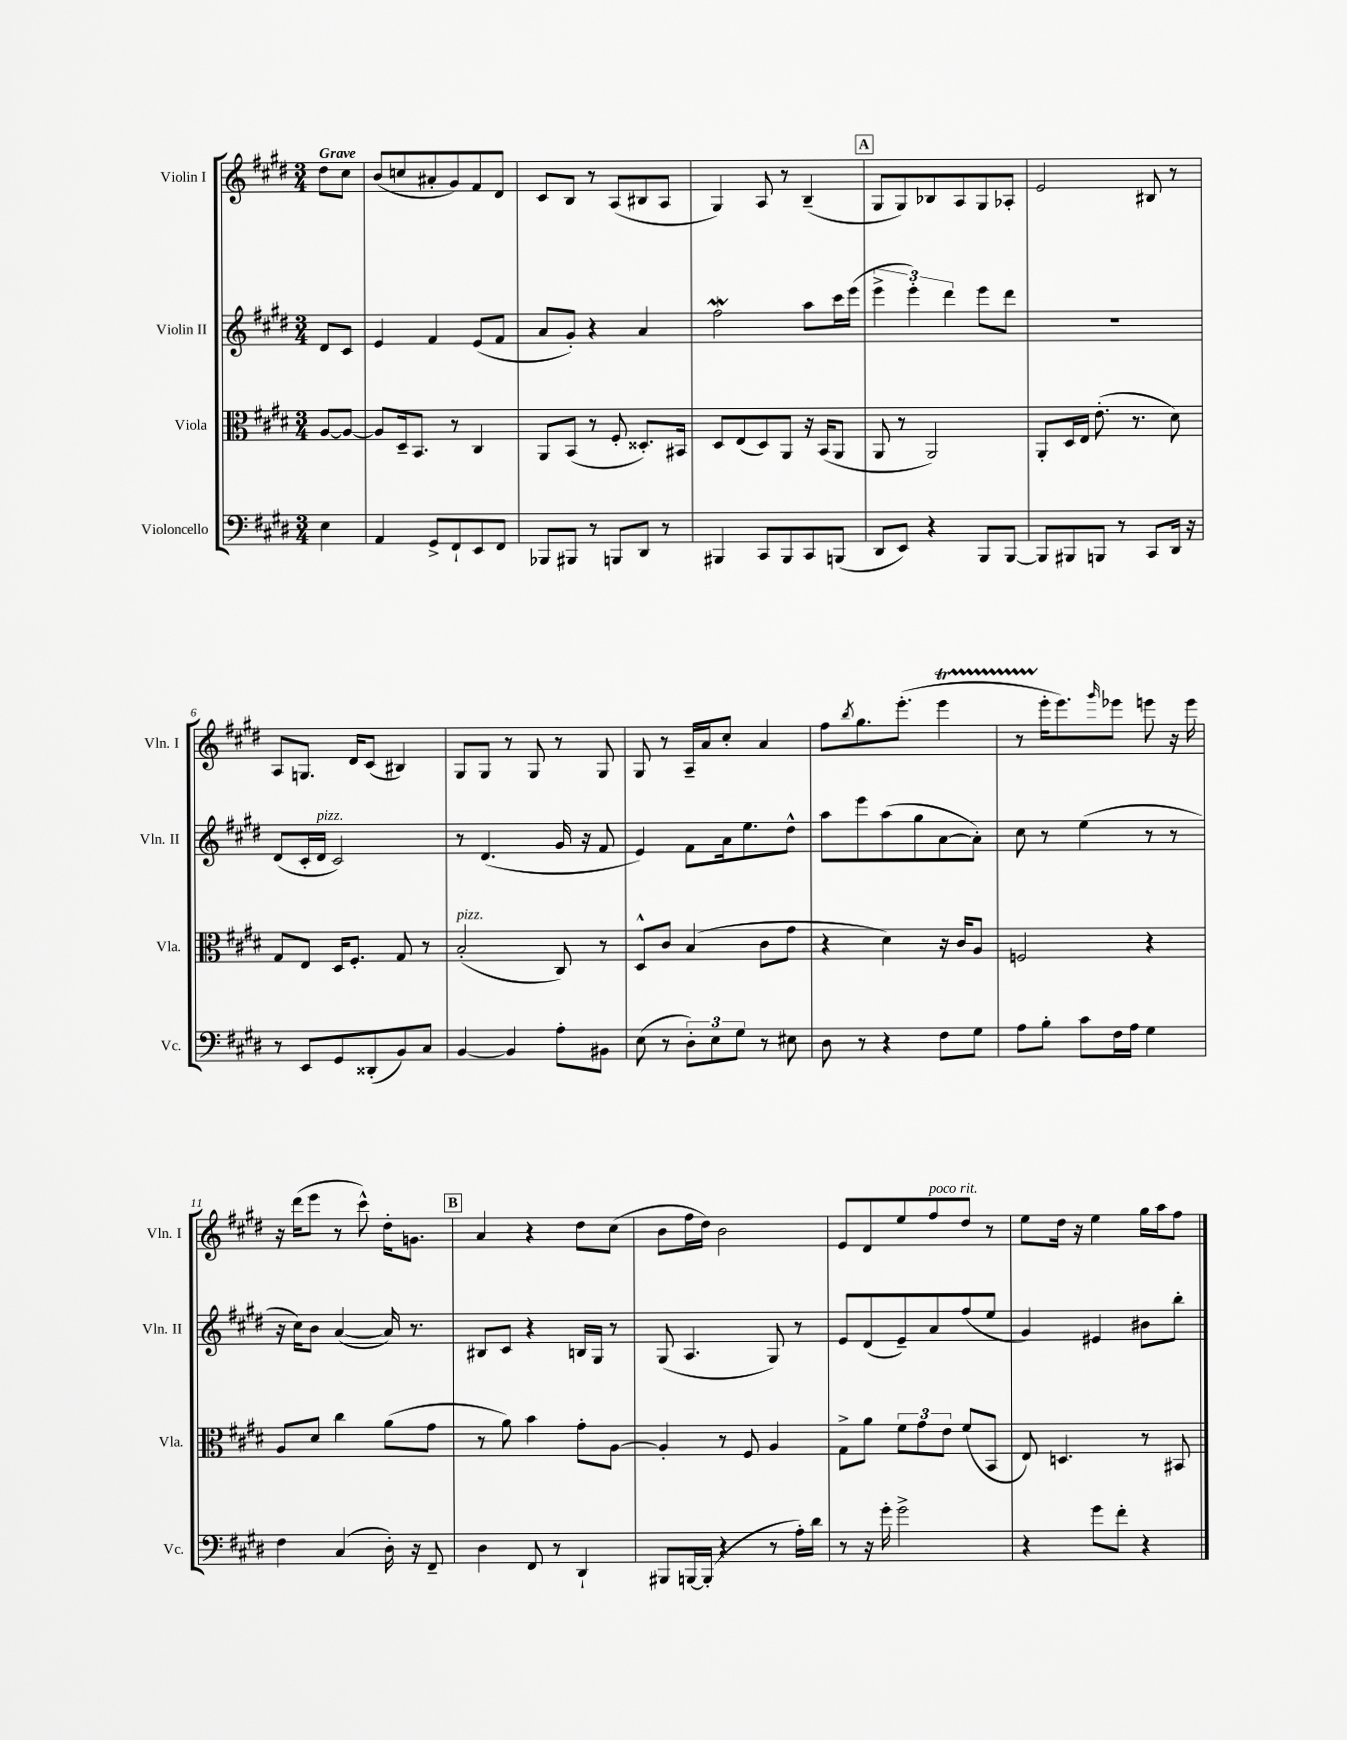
<<
\new StaffGroup <<
\new Staff = "s0" \with { instrumentName = "Violin I" shortInstrumentName = "Vln. I" } {
    \clef treble \key e \major \numericTimeSignature \time 3/4 \partial 4 \tempo "Grave"
    dis''8 cis''8 |
    b'8( c''8 ais'8-. gis'8) fis'8 dis'8 |
    cis'8 b8 r8 a8( bis8 a8 |
    gis4) a8 r8 b4--( |
    \mark \markup { \box "A" } gis8 gis8) bes8 a8 gis8 aes8-. |
    e'2 bis8 r8 |
    a8 g8. dis'16 cis'8( bis4) |
    gis8 gis8 r8 gis8 r8 gis8 |
    gis8 r8 a16-- a'16 cis''8-. a'4 |
    fis''8 \acciaccatura { b''8 } gis''8. e'''8.-.( e'''4\startTrillSpan |
    r8 e'''16-.\stopTrillSpan e'''8.) \grace { gis'''16 } ees'''8 e'''8 r16 e'''16 |
    r16 dis'''16( e'''8 r8 cis'''8-^) dis''16-. g'8. |
    \mark \markup { \box "B" } a'4 r4 dis''8 cis''8( |
    b'8 fis''16 dis''16) b'2 |
    e'8 dis'8 e''8 fis''8^\markup { \italic "poco rit." } dis''8 r8 |
    e''8 dis''16 r16 e''4 gis''16 a''16 fis''8 \bar "|." |
}
\new Staff = "s1" \with { instrumentName = "Violin II" shortInstrumentName = "Vln. II" } {
    \clef treble \key e \major \numericTimeSignature \time 3/4 \partial 4
    dis'8 cis'8 |
    e'4 fis'4 e'8( fis'8 |
    a'8 gis'8-.) r4 a'4 |
    fis''2\mordent a''8 cis'''16 e'''16( |
    \mark \markup { \box "A" } \tuplet 3/2 { e'''4-> e'''4-.) dis'''4 } e'''8 dis'''8 |
    R2. |
    dis'8( cis'16-. dis'16^\markup { \italic "pizz." } cis'2) |
    r8 dis'4.( gis'16 r16 fis'8 |
    e'4) fis'8 a'16 e''8. dis''8-^ |
    a''8 e'''8 a''8( gis''8 a'8~ a'8-.) |
    cis''8 r8 e''4( r8 r8 |
    r16 cis''16) b'8 a'4~( a'16) r8. |
    \mark \markup { \box "B" } bis8 cis'8 r4 b16 gis16 r8 |
    gis8( a4. gis8) r8 |
    e'8 dis'8( e'8--) a'8 fis''8( e''8 |
    gis'4) eis'4 bis'8 b''8-. \bar "|." |
}
\new Staff = "s2" \with { instrumentName = "Viola" shortInstrumentName = "Vla." } {
    \clef alto \key e \major \numericTimeSignature \time 3/4 \partial 4
    a8~ a8~ |
    a8 dis16-- b,8. r8 cis4 |
    a,8 b,8( r8 fis8-. disis8.-.) bis,16 |
    dis8 e8( dis8) a,8 r16 b,16( a,8 |
    \mark \markup { \box "A" } a,8 r8 a,2) |
    a,8-. dis16 e16 e'8.-.( r8. dis'8) |
    gis8 e8 dis16 fis8.-. gis8 r8 |
    b2-.^\markup { \italic "pizz." }( cis8) r8 |
    dis8-^ cis'8 b4( cis'8 gis'8 |
    r4 dis'4) r16 cis'16 a8 |
    f2 r4 |
    a8 dis'8 cis''4 a'8( gis'8 |
    \mark \markup { \box "B" } r8 a'8) b'4 gis'8-. a8~ |
    a4-. r8 fis8 a4 |
    gis8-> a'8 \tuplet 3/2 { fis'8 gis'8 e'8 } fis'8( b,8 |
    e8) d4. r8 bis,8 \bar "|." |
}
\new Staff = "s3" \with { instrumentName = "Violoncello" shortInstrumentName = "Vc." } {
    \clef bass \key e \major \numericTimeSignature \time 3/4 \partial 4
    e4 |
    a,4 gis,8-> fis,8-! e,8 fis,8 |
    bes,,8 bis,,8 r8 b,,8 dis,8 r8 |
    bis,,4 cis,8 bis,,8 cis,8 b,,8( |
    \mark \markup { \box "A" } dis,8 e,8) r4 b,,8 b,,8~ |
    b,,8 bis,,8 b,,8 r8 cis,8 dis,16 r16 |
    r8 e,8 gis,8 disis,8-.( b,8) cis8 |
    b,4~ b,4 a8-. bis,8 |
    e8( r8 \tuplet 3/2 { dis8-.) e8 gis8 } r8 eis8 |
    dis8 r8 r4 fis8 gis8 |
    a8 b8-. cis'8 fis16 a16 gis4 |
    fis4 cis4( dis16-.) r16 fis,8-- |
    \mark \markup { \box "B" } dis4 fis,8 r8 dis,4-! |
    bis,,8 b,,16~ b,,16-.( r4 r8 a16-.) dis'16 |
    r8 r16 gis'16-. gis'2-> |
    r4 gis'8 fis'8-. r4 \bar "|." |
}
>>
>>
